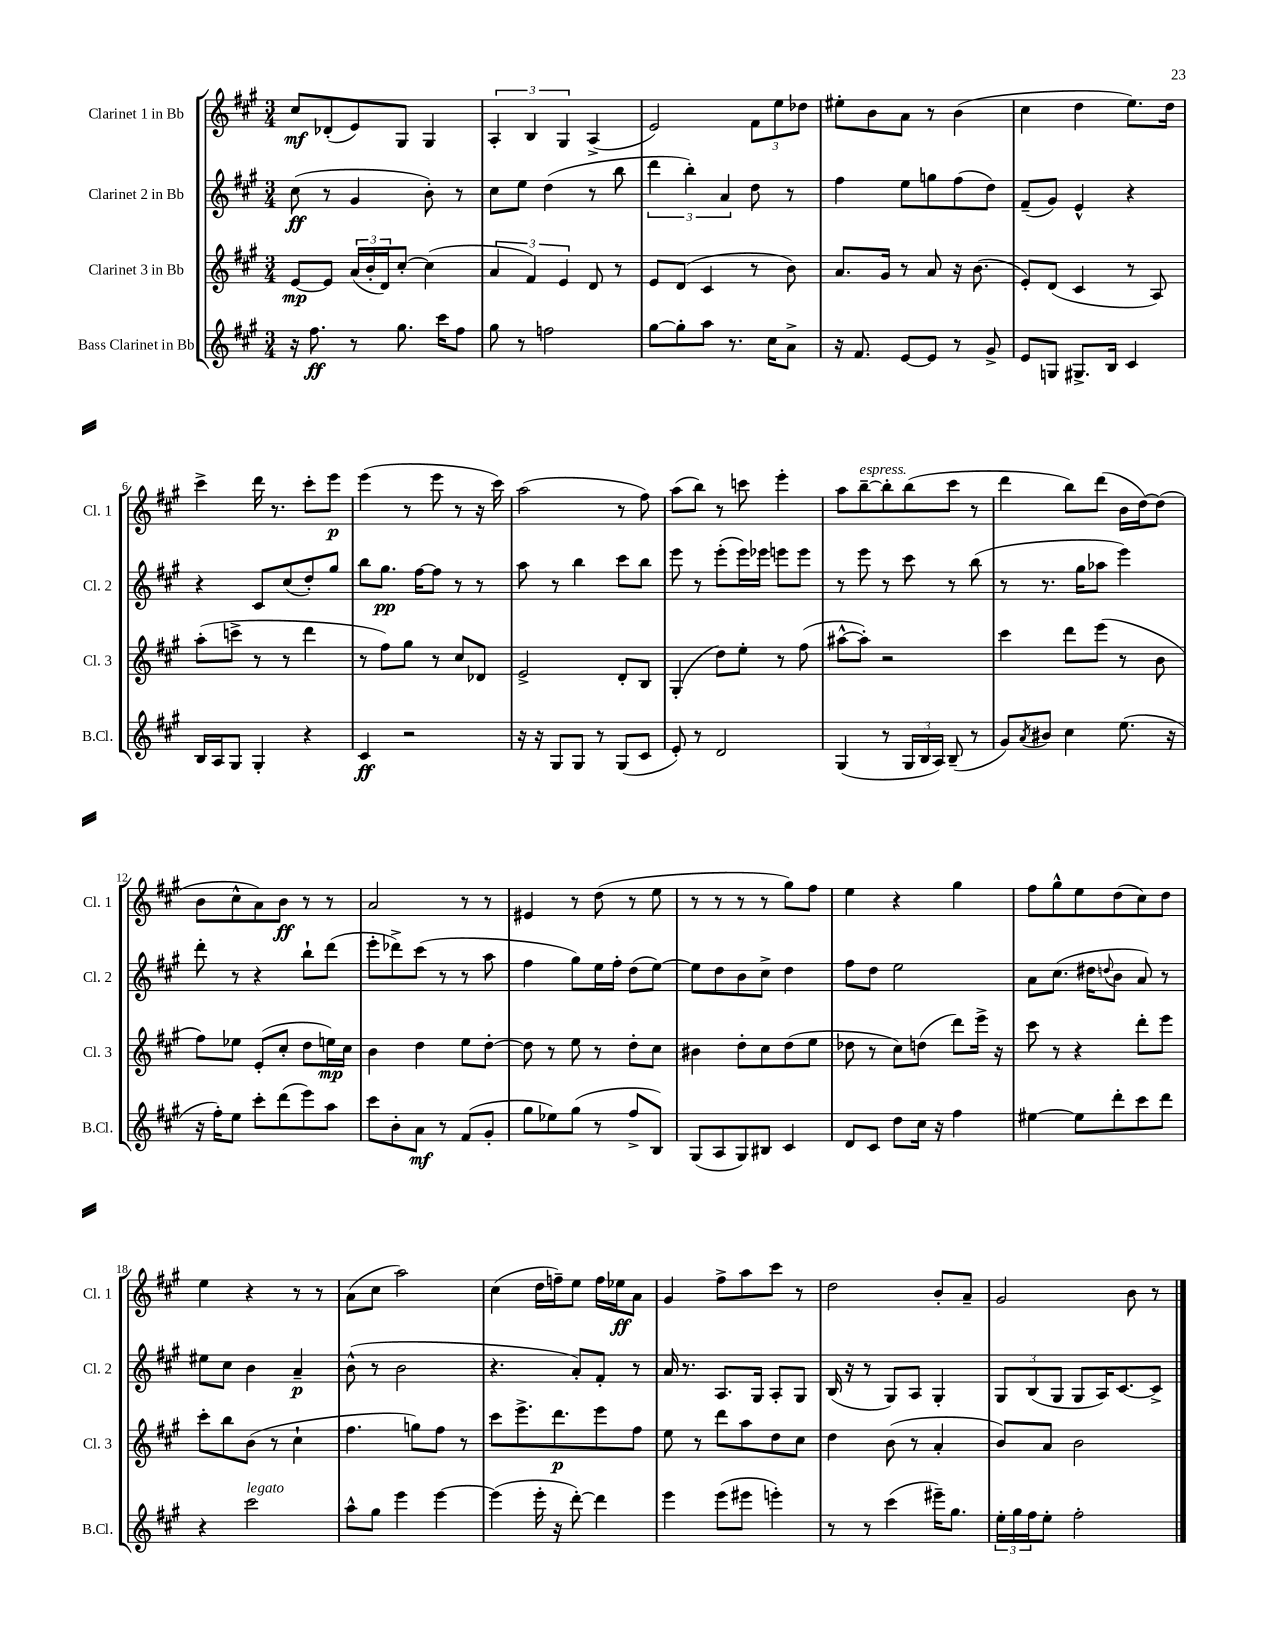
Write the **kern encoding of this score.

**kern	**dynam	**kern	**dynam	**kern	**dynam	**kern	**dynam
*part4	*part4	*part3	*part3	*part2	*part2	*part1	*part1
*staff4	*staff4	*staff3	*staff3	*staff2	*staff2	*staff1	*staff1
*I"Bass Clarinet in Bb	*	*I"Clarinet 3 in Bb	*	*I"Clarinet 2 in Bb	*	*I"Clarinet 1 in Bb	*
*I'B.Cl.	*	*I'Cl. 3	*	*I'Cl. 2	*	*I'Cl. 1	*
*clefG2	*	*clefG2	*	*clefG2	*	*clefG2	*
*k[f#c#g#]	*	*k[f#c#g#]	*	*k[f#c#g#]	*	*k[f#c#g#]	*
*M3/4	*	*M3/4	*	*M3/4	*	*M3/4	*
=1	=1	=1	=1	=1	=1	=1	=1
16r	.	[8e/L	mp	(8cc#\	ff	8cc#/L	mf
8.ff#\	ff	.	.	.	.	.	.
.	.	8e/J]	.	8r	.	(8d-X'/	.
8r	.	(24a/LL	.	4g#/	.	8e/)	.
.	.	24b'/	.	.	.	.	.
.	.	24d/J)	.	.	.	.	.
8.gg#\	.	[8cc#'/J	.	.	.	8G#/J	.
.	.	(4cc#\]	.	8b'\)	.	4G#/	.
16ccc#\KL	.	.	.	.	.	.	.
8ff#\J	.	.	.	8r	.	.	.
=2	=2	=2	=2	=2	=2	=2	=2
8gg#\	.	6a/	.	8cc#\L	.	6A'/	.
8r	.	.	.	8ee\J	.	.	.
.	.	6f#/)	.	.	.	6B/	.
2ffn\	.	.	.	(4dd\	.	.	.
.	.	6e/	.	.	.	6G#/	.
.	.	8d/	.	8r	.	(4A^/	.
.	.	8r	.	8bb\	.	.	.
=3	=3	=3	=3	=3	=3	=3	=3
[8gg#\L	.	8e/L	.	6ddd\	.	2e/)	.
8gg#'\]	.	(8d/J	.	.	.	.	.
.	.	.	.	6bb'\)	.	.	.
8aa\J	.	4c#/	.	.	.	.	.
.	.	.	.	6a/	.	.	.
8.r	.	.	.	.	.	.	.
.	.	8r	.	8dd\	.	12f#\L	.
16cc#\KL	.	.	.	.	.	.	.
.	.	.	.	.	.	12ee\	.
8a^\J	.	8b\)	.	8r	.	.	.
.	.	.	.	.	.	12dd-X\J	.
=4	=4	=4	=4	=4	=4	=4	=4
16r	.	8.a/L	.	4ff#\	.	8ee#X'\L	.
8.f#/	.	.	.	.	.	.	.
.	.	.	.	.	.	8b\	.
.	.	16g#/Jk	.	.	.	.	.
[8e/L	.	8r	.	8ee\L	.	8a\J	.
8e/J]	.	8a/	.	8ggn\	.	8r	.
8r	.	16r	.	(8ff#\	.	(4b\	.
.	.	(8.b\	.	.	.	.	.
8g#^/	.	.	.	8dd\J)	.	.	.
=5	=5	=5	=5	=5	=5	=5	=5
8e/L	.	8e'/L)	.	(8f#~/L	.	4cc#\	.
8Gn/J	.	(8d/J	.	8g#/J)	.	.	.
8.G#X^/L	.	4c#/	.	4e^^/	.	4dd\	.
16B/Jk	.	.	.	.	.	.	.
4c#/	.	8r	.	4r	.	8.ee\L)	.
.	.	8A/)	.	.	.	.	.
.	.	.	.	.	.	16dd\Jk	.
!!LO:LB:g=z
=6	=6	=6	=6	=6	=6	=6	=6
16B/LL	.	(8aa'\L	.	4r	.	4ccc#^\	.
16A/J	.	.	.	.	.	.	.
8G#/J	.	8cccn^\J	.	.	.	.	.
4G#'/	.	8r	.	8c#/L	.	16ddd\	.
.	.	.	.	.	.	8.r	.
.	.	8r	.	(8cc#/	.	.	.
4r	.	4ddd\	.	8dd'/)	.	8ccc#'\L	.
.	.	.	.	8gg#/J	.	8eee\J	p
=7	=7	=7	=7	=7	=7	=7	=7
4c#/	ff	8r	.	8bb\L	.	(4eee\	.
.	.	8ff#\L)	.	8.gg#\J	pp	.	.
2r	.	8gg#\J	.	.	.	8r	.
.	.	.	.	[16ff#\KL	.	.	.
.	.	8r	.	8ff#\J]	.	8eee\	.
.	.	8cc#/L	.	8r	.	8r	.
.	.	8d-X/J	.	8r	.	16r	.
.	.	.	.	.	.	16ccc#\)	.
=8	=8	=8	=8	=8	=8	=8	=8
16r	.	2e^/	.	8aa\	.	(2aa\	.
16r	.	.	.	.	.	.	.
8G#/L	.	.	.	8r	.	.	.
8G#/J	.	.	.	4bb\	.	.	.
8r	.	.	.	.	.	.	.
(8G#/L	.	8d'/L	.	8ccc#\L	.	8r	.
8c#/J	.	8B/J	.	8bb\J	.	8ff#\)	.
=9	=9	=9	=9	=9	=9	=9	=9
8e'/)	.	(4G#'/	.	8eee\	.	(8aa\L	.
8r	.	.	.	8r	.	8bb\J)	.
2d/	.	8dd\L)	.	(8eee'\L	.	8r	.
.	.	8ee'\J	.	16eee\L)	.	8cccn\	.
.	.	.	.	16eee-X\JJ	.	.	.
.	.	8r	.	8eeen\L	.	4eee'\	.
.	.	(8ff#\	.	8eee\J	.	.	.
=10	=10	=10	=10	=10	=10	=10	=10
(4G#/	.	[8aa#X^^\L	.	8r	.	8aa\L	.
!	!	!	!	!	!	!LO:TX:a:i:t=espress.	!
.	.	8aa#'\J])	.	8eee\	.	[8bb~\	.
8r	.	2r	.	8r	.	8bb'\]	.
24G#/LL	.	.	.	8ccc#\	.	(8bb\	.
24B/	.	.	.	.	.	.	.
24A/JJ)	.	.	.	.	.	.	.
(8B~/	.	.	.	8r	.	8ccc#\J	.
8r	.	.	.	(8bb\	.	8r	.
=11	=11	=11	=11	=11	=11	=11	=11
8g#/L)	.	4ccc#\	.	8r	.	4ddd\	.
8qa/	.	.	.	.	.	.	.
8b#X/J	.	.	.	8.r	.	.	.
4cc#\	.	8ddd\L	.	.	.	8bb\L)	.
.	.	.	.	16gg#\KL	.	.	.
.	.	(8eee\J	.	8aa-X\J	.	(8ddd\J	.
(8.ee\	.	8r	.	4eee\)	.	16b\LL	.
.	.	.	.	.	.	[16dd\J)	.
.	.	8b\	.	.	.	(8dd\J]	.
16r	.	.	.	.	.	.	.
!!LO:LB:g=z
=12	=12	=12	=12	=12	=12	=12	=12
16r	.	8ff#\L)	.	8ddd'\	.	8b\L	.
16ff#'\KL)	.	.	.	.	.	.	.
8ee\J	.	8ee-X\J	.	8r	.	8cc#^^\	.
8ccc#'\L	.	(8e'/L	.	4r	.	8a\)	.
(8ddd\	.	8cc#'/J	.	.	.	8b\J	ff
8eee\)	.	8dd\L	.	8bb`\L	.	8r	.
8aa\J	.	16een\L)	mp	(8ddd\J	.	8r	.
.	.	16cc#\JJ	.	.	.	.	.
=13	=13	=13	=13	=13	=13	=13	=13
8ccc#\L	.	4b\	.	8eee'\L	.	2a/	.
8b'\	.	.	.	8ddd-X^\)	.	.	.
8a\J	mf	4dd\	.	(8ccc#\J	.	.	.
8r	.	.	.	8r	.	.	.
(8f#/L	.	8ee\L	.	8r	.	8r	.
8g#'/J	.	[8dd'\J	.	8aa\	.	8r	.
=14	=14	=14	=14	=14	=14	=14	=14
8gg#\L	.	8dd\]	.	4ff#\	.	4e#X/	.
8ee-X\)	.	8r	.	.	.	.	.
(8gg#\J	.	8ee\	.	8gg#\L)	.	8r	.
8r	.	8r	.	16ee\L	.	(8dd\	.
.	.	.	.	16ff#'\JJ	.	.	.
8ff#^/L	.	8dd'\L	.	(8dd\L	.	8r	.
8B/J)	.	8cc#\J	.	[8ee\J)	.	8ee\	.
=15	=15	=15	=15	=15	=15	=15	=15
(8G#/L	.	4b#X\	.	8ee\L]	.	8r	.
8A/	.	.	.	8dd\	.	8r	.
8G#/)	.	8dd'\L	.	8b\	.	8r	.
8B#X/J	.	8cc#\	.	8cc#^\J	.	8r	.
4c#/	.	(8dd\	.	4dd\	.	8gg#\L)	.
.	.	8ee\J	.	.	.	8ff#\J	.
=16	=16	=16	=16	=16	=16	=16	=16
8d/L	.	8dd-X\	.	8ff#\L	.	4ee\	.
8c#/J	.	8r	.	8dd\J	.	.	.
8dd\L	.	8cc#\L)	.	2ee\	.	4r	.
16cc#\Jk	.	(8ddn\J	.	.	.	.	.
16r	.	.	.	.	.	.	.
4ff#\	.	8ddd\L)	.	.	.	4gg#\	.
.	.	16eee^\Jk	.	.	.	.	.
.	.	16r	.	.	.	.	.
=17	=17	=17	=17	=17	=17	=17	=17
[4ee#X\	.	8ccc#\	.	8a\L	.	8ff#\L	.
.	.	8r	.	(8.cc#\J	.	8gg#^^\	.
8ee#\L]	.	4r	.	.	.	8ee\	.
.	.	.	.	16dd#X\KL	.	.	.
.	.	.	.	8qqddn/	.	.	.
8ddd'\	.	.	.	8b\J	.	(8dd\	.
8ccc#\	.	8ddd'\L	.	8a/)	.	8cc#\)	.
8ddd\J	.	8eee\J	.	8r	.	8dd\J	.
!!LO:LB:g=z
=18	=18	=18	=18	=18	=18	=18	=18
4r	.	8ccc#'\L	.	8ee#X\L	.	4ee\	.
.	.	8bb\	.	8cc#\J	.	.	.
!LO:TX:a:i:t=legato	!	!	!	!	!	!	!
2ccc#\	.	(8b\J	.	4b\	.	4r	.
.	.	8r	.	.	.	.	.
.	.	4cc#`\	.	4a~/	p	8r	.
.	.	.	.	.	.	8r	.
=19	=19	=19	=19	=19	=19	=19	=19
8aa^^\L	.	4.ff#\	.	(8b^^\	.	(8a\L	.
8gg#\J	.	.	.	8r	.	8cc#\J	.
4eee\	.	.	.	2b\	.	2aa\)	.
.	.	8ggn\L)	.	.	.	.	.
[4eee\	.	8ff#\J	.	.	.	.	.
.	.	8r	.	.	.	.	.
=20	=20	=20	=20	=20	=20	=20	=20
(4eee\]	.	8ccc#\L	.	4.r	.	(4cc#\	.
.	.	8.eee^\	.	.	.	.	.
16eee'\	.	.	.	.	.	16dd\LL	.
16r	.	8.ddd\	p	.	.	16ffn~\J)	.
[8ddd'\)	.	.	.	8a'/L)	.	8ee\J	.
4ddd\]	.	8eee\	.	8f#'/J	.	16ff\LL	.
.	.	.	.	.	.	16ee-X\J	ff
.	.	8ff#\J	.	8r	.	8a\J	.
=21	=21	=21	=21	=21	=21	=21	=21
4eee\	.	8ee\	.	16a/	.	4g#/	.
.	.	.	.	8.r	.	.	.
.	.	8r	.	.	.	.	.
(8eee\L	.	8ddd\L	.	8.A/L	.	8ff#^\L	.
8eee#X\J	.	8aa\	.	.	.	8aa\	.
.	.	.	.	16G#/Jk	.	.	.
4eeen'\)	.	8dd\	.	8A'/L	.	8ccc#\J	.
.	.	8cc#\J	.	8G#/J	.	8r	.
=22	=22	=22	=22	=22	=22	=22	=22
8r	.	4dd\	.	(16B/	.	2dd\	.
.	.	.	.	16r	.	.	.
8r	.	.	.	8r	.	.	.
(4ccc#\	.	(8b\	.	8G#/L)	.	.	.
.	.	8r	.	8A/J	.	.	.
16eee#X~\KL)	.	4a'/	.	4G#'/	.	8b'/L	.
8.gg#\J	.	.	.	.	.	.	.
.	.	.	.	.	.	8a~/J	.
=23	=23	=23	=23	=23	=23	=23	=23
24ee'\LL	.	8b/L)	.	12G#/L	.	2g#/	.
24gg#\	.	.	.	.	.	.	.
24ff#\J	.	.	.	(12B/	.	.	.
8ee'\J	.	8a/J	.	.	.	.	.
.	.	.	.	12G#/J	.	.	.
2ff#'\	.	2b\	.	8G#/L	.	.	.
.	.	.	.	16A/K)	.	.	.
.	.	.	.	[8.c#/	.	.	.
.	.	.	.	.	.	8b\	.
.	.	.	.	8c#^/J]	.	8r	.
==	==	==	==	==	==	==	==
*-	*-	*-	*-	*-	*-	*-	*-
